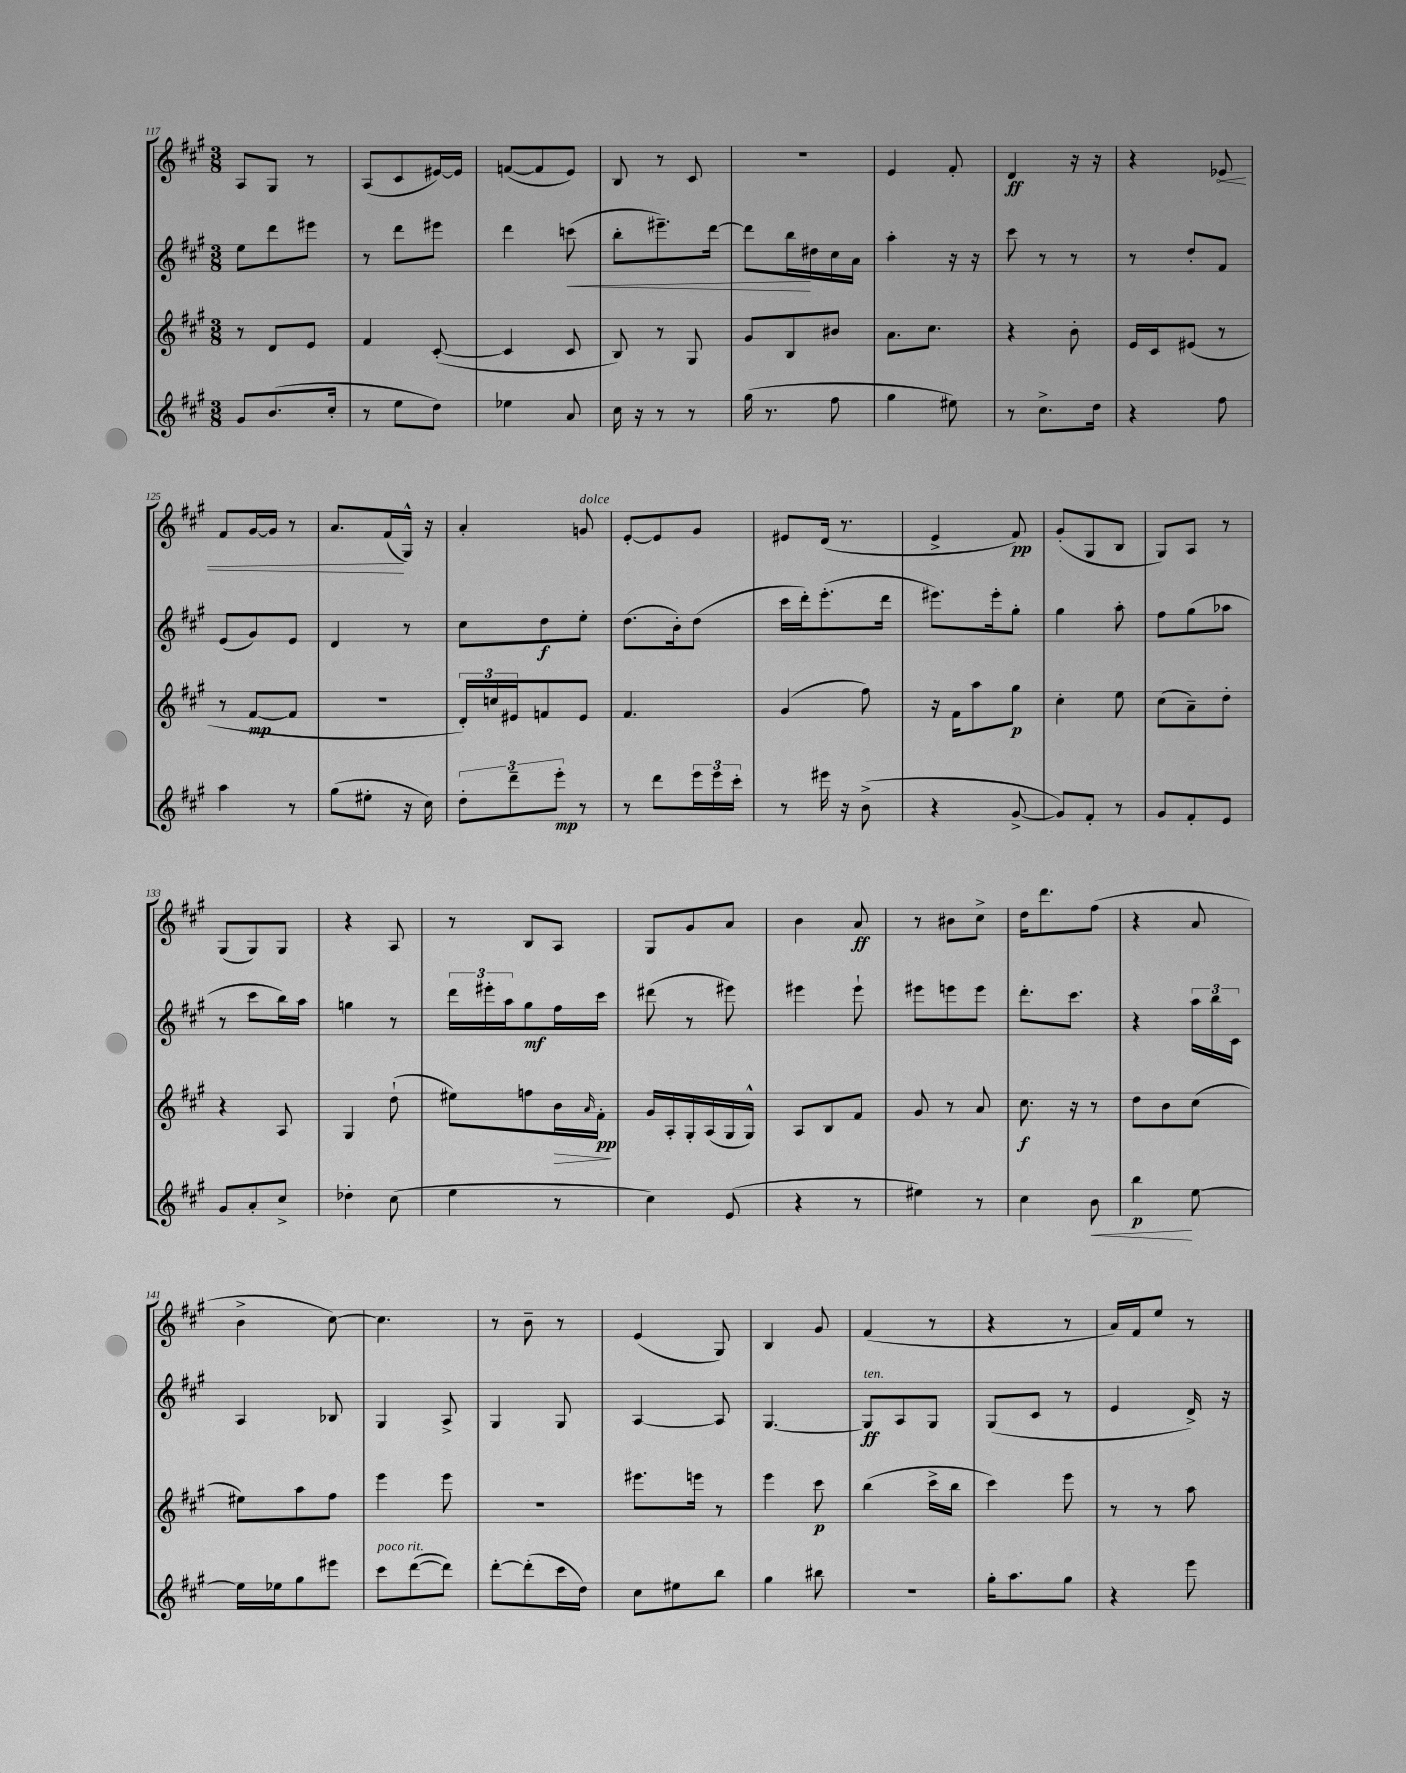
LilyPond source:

<<
\new StaffGroup <<
\new Staff = "s0" {
    \clef treble \key a \major \numericTimeSignature \time 3/8
    a8 gis8 r8 |
    a8( cis'8 eis'16~) eis'16 |
    f'8~( f'8 e'8) |
    b8 r8 cis'8 |
    R4. |
    e'4 fis'8-. |
    d'4\ff r16 r16 |
    r4 \once \override Hairpin.circled-tip = ##t ees'8\< |
    fis'8 gis'16~ gis'16 r8 |
    a'8. fis'16\!( gis16-^) r16 |
    a'4-. g'8^\markup { \italic "dolce" } |
    e'8~-. e'8 gis'8 |
    eis'8 d'16( r8. |
    e'4-> fis'8\pp) |
    gis'8-.( gis8 b8 |
    gis8) a8 r8 |
    gis8( gis8) gis8 |
    r4 a8 |
    r8 b8 a8 |
    gis8 gis'8 a'8 |
    b'4 a'8\ff |
    r8 bis'8 cis''8-> |
    d''16 d'''8. fis''8( |
    r4 a'8 |
    b'4-> cis''8~) |
    cis''4. |
    r8 b'8-- r8 |
    e'4( gis8) |
    b4 gis'8 |
    fis'4( r8 |
    r4 r8 |
    a'16) fis'16 e''8 r8 \bar "|." |
}
\new Staff = "s1" {
    \clef treble \key a \major \numericTimeSignature \time 3/8
    e''8 d'''8 eis'''8 |
    r8 d'''8 eis'''8 |
    d'''4 c'''8\<( |
    b''8-. eis'''8.--) d'''16~ |
    d'''8 b''16\! dis''16 cis''16 a'16 |
    a''4-. r16 r16 |
    cis'''8 r8 r8 |
    r8 d''8-. fis'8 |
    e'8( gis'8) e'8 |
    d'4 r8 |
    cis''8 d''8\f e''8-. |
    d''8.( b'16-.) d''8( |
    cis'''16 d'''16-.) e'''8.-.( d'''16 |
    eis'''8.) eis'''16-. gis''8-. |
    gis''4 a''8-. |
    fis''8 gis''8( aes''8 |
    r8 cis'''8 b''16) a''16 |
    g''4 r8 |
    \tuplet 3/2 { d'''16 eis'''16-. a''16 } gis''8\mf fis''16 cis'''16 |
    dis'''8( r8 eis'''8) |
    eis'''4 eis'''8-! |
    eis'''8 e'''8 e'''8 |
    d'''8.-. cis'''8. |
    r4 \tuplet 3/2 { a''16 b''16 cis'16 } |
    a4 bes8 |
    gis4 a8-> |
    gis4 gis8 |
    a4~ a8 |
    gis4.~ |
    gis8\ff^\markup { \italic "ten." } a8 gis8 |
    gis8( cis'8 r8 |
    e'4 d'16->) r16 \bar "|." |
}
\new Staff = "s2" {
    \clef treble \key a \major \numericTimeSignature \time 3/8
    r8 d'8 e'8 |
    fis'4 cis'8~-.( |
    cis'4 cis'8 |
    b8) r8 gis8 |
    gis'8 b8 bis'8 |
    a'8. cis''8. |
    r4 b'8-. |
    e'16 cis'16 eis'8( r8 |
    r8 fis'8~\mp fis'8 |
    R4. |
    \tuplet 3/2 { d'16-.) c''16 eis'16 } f'8 eis'8 |
    fis'4. |
    gis'4( fis''8) |
    r16 fis'16 a''8 gis''8\p |
    cis''4-. e''8 |
    cis''8( a'8--) d''8-. |
    r4 a8 |
    gis4 d''8-!( |
    eis''8) f''8 b'16\> \grace { a'16 } fis'16-.\pp\! |
    gis'16 a16-. gis16-. a16( gis16 gis16-^) |
    a8 b8 fis'8 |
    gis'8 r8 a'8 |
    cis''8.\f r16 r8 |
    d''8 b'8 cis''8( |
    eis''8) a''8 fis''8 |
    e'''4 e'''8 |
    R4. |
    eis'''8. e'''16 r8 |
    e'''4 cis'''8\p |
    b''4( cis'''16-> b''16 |
    cis'''4) e'''8 |
    r8 r8 a''8 \bar "|." |
}
\new Staff = "s3" {
    \clef treble \key a \major \numericTimeSignature \time 3/8
    gis'8 b'8.( cis''16-. |
    r8 e''8 d''8) |
    ees''4 a'8 |
    cis''16 r16 r8 r8 |
    gis''16( r8. fis''8 |
    gis''4 eis''8) |
    r8 cis''8.-> d''16 |
    r4 fis''8 |
    a''4 r8 |
    gis''8( eis''8-. r16 cis''16) |
    \tuplet 3/2 { d''8-. d'''8-- e'''8-.\mp } r8 |
    r8 d'''8 \tuplet 3/2 { e'''16 e'''16 cis'''16-. } |
    r8 eis'''16 r16 b'8->( |
    r4 gis'8~-> |
    gis'8) fis'8-. r8 |
    gis'8 fis'8-. e'8 |
    gis'8 a'8-. cis''8-> |
    des''4-. cis''8( |
    e''4 r8 |
    cis''4) e'8( |
    r4 r8 |
    eis''4) r8 |
    cis''4 b'8\< |
    b''4\p\! e''8~ |
    e''16 ees''16 gis''8 eis'''8 |
    cis'''8^\markup { \italic "poco rit." } d'''8~( d'''8) |
    d'''8~-. d'''8-.( cis'''16 d''16) |
    cis''8 eis''8 b''8 |
    gis''4 bis''8 |
    R4. |
    gis''16-. a''8. gis''8 |
    r4 e'''8 \bar "|." |
}
>>
>>
\layout { \context { \Score currentBarNumber = #117 } }
